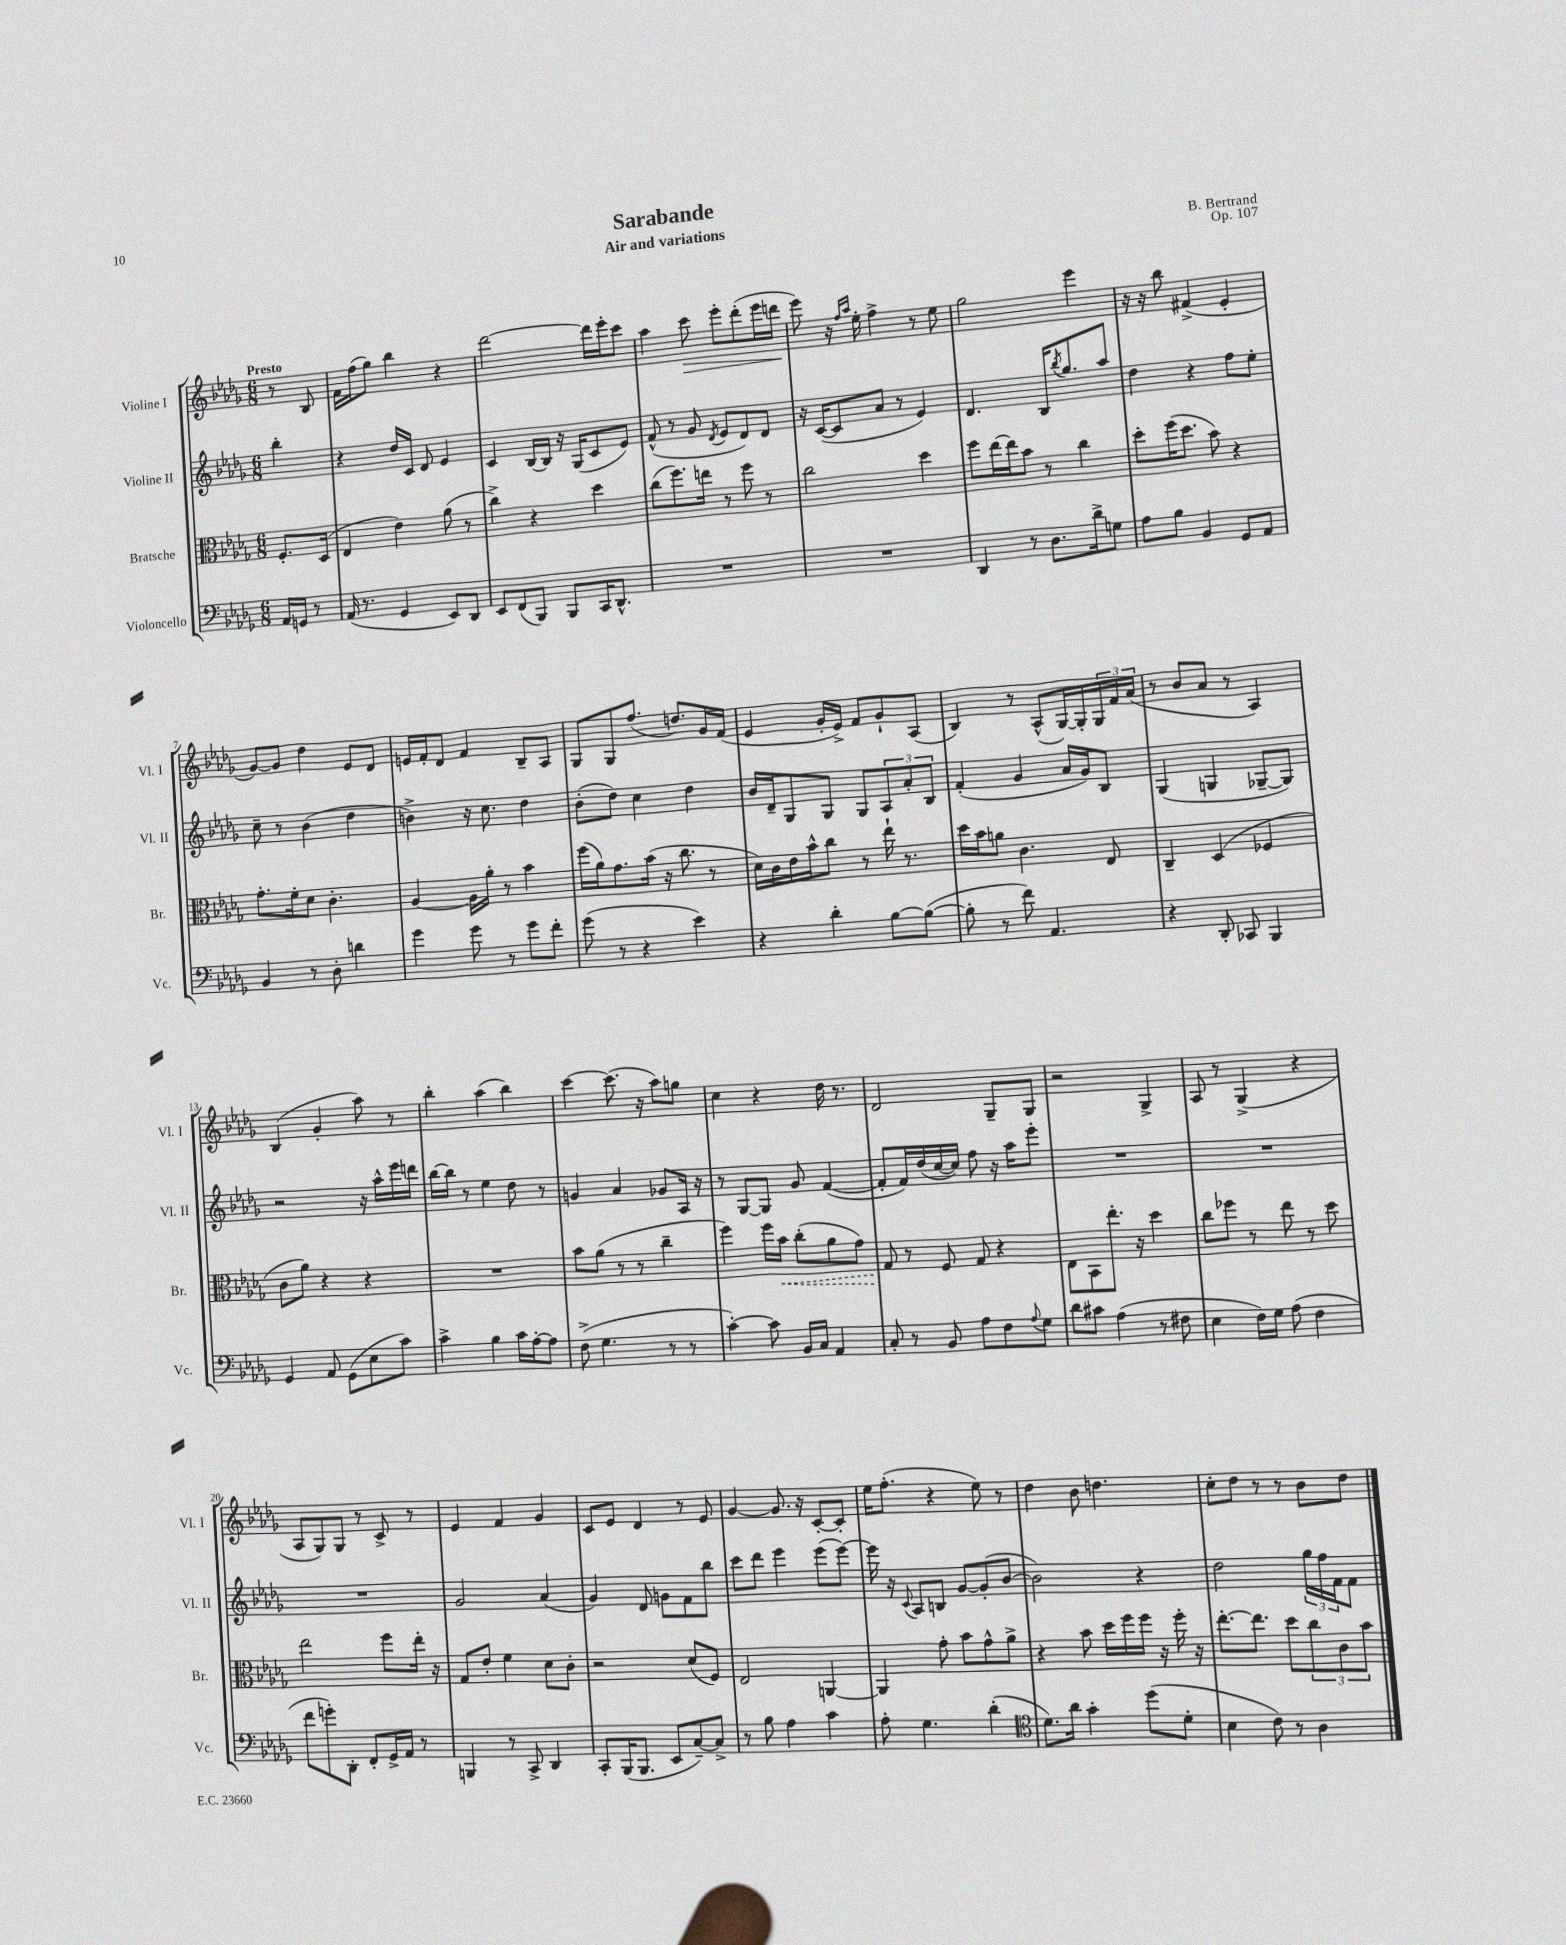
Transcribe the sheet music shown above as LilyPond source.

\header { title = "Sarabande" composer = "B. Bertrand" subtitle = "Air and variations" opus = "Op. 107" }
<<
\new StaffGroup <<
\new Staff = "s0" \with { instrumentName = "Violine I" shortInstrumentName = "Vl. I" } {
    \clef treble \key des \major \numericTimeSignature \time 6/8 \partial 4 \tempo "Presto"
    r8 bes8 |
    f'16 f''16( ges''8) bes''4 r4 |
    des'''2~ des'''16 ees'''16-. c'''8 |
    aes''4 c'''8\> ees'''8-. des'''8-.( ees'''16 d'''16\! |
    ees'''8) r16 \grace { f''16 aes''16 } ees''16-. f''4-> r8 ees''8 |
    ges''2 ees'''4 |
    r16 r16 bes''8 fis'4->( ees'4-. |
    ges'8~) ges'8 des''4 ees'8 des'8 |
    e'16 f'16-. des'8 f'4 bes8-- aes8 |
    ges8 ges8 f''8.( d''8.) ges'16 f'16( |
    ees'4 ges'16-. ees'16->) f'8 ges'8-! aes8( |
    bes4) r8 aes8-^( ges16~) ges16-. \tuplet 3/2 { ges16 f'16 aes'16( } |
    r8 bes'8 aes'8 r8 aes4) |
    bes4( ges'4-. aes''8) r8 |
    bes''4-. aes''4( bes''4) |
    c'''4~ c'''8.( r16 aes''8) g''8 |
    c''4 r4 des''16 r8. |
    des'2 ges8-- ges8 |
    r2 ges4-> |
    aes8 r8 ges4->( r4 |
    aes8 ges8) ges8 r8 c'8-> r8 |
    ees'4 f'4 ges'4 |
    c'8 ees'8 des'4 r8 ees'8 |
    ges'4~ ges'8. r16 c'8~-. c'8-. |
    ees''16 f''8.-.( r4 ees''8) r8 |
    des''4 bes'8 d''4. |
    c''8-. des''8 r8 r8 bes'8 des''8 \bar "|." |
}
\new Staff = "s1" \with { instrumentName = "Violine II" shortInstrumentName = "Vl. II" } {
    \clef treble \key des \major \numericTimeSignature \time 6/8 \partial 4
    bes''4-. |
    r4 des''16 c'16 des'8 ees'4 |
    c'4 bes16~ bes16 r16 ges16( c'8 ees'8) |
    f'8-^( r8 ges'8 \acciaccatura { des'8 } ees'8 des'8) des'8 |
    r16 c'16~( c'8 aes'8 r8 ees'4) |
    des'4. bes16 \acciaccatura { bes''8 } ges''8. aes''8 |
    des''4 r4 f''8 ees''8-. |
    c''8-- r8 bes'4( des''4 |
    b'4->) r16 c''8. des''4 |
    bes'8-.( des''8) c''4 des''4 |
    bes'16 des'16-- ges8 ges8 ges8 \tuplet 3/2 { aes8 aes'8-. bes8 } |
    f'4-.( ges'4 aes'16 ges'16) bes8 |
    ges4( g4 ges8~-- ges8) |
    r2 r16 aes''16-^ ees'''16 d'''16 |
    bes''16~ bes''16 r8 ees''4 des''8 r8 |
    g'4 aes'4 ges'8 aes16 r16 |
    r8 ges8~ ges8 ges'8 f'4~( |
    f'8-. f'16) des''16( c''16~ c''16) f''8 r16 aes''16 ees'''8-. |
    R2. |
    R2. |
    R2. |
    ges'2 aes'4( |
    ges'4) des'8 g'8 f'8 bes''8 |
    c'''8 des'''8 ees'''4 ees'''8( ees'''8~) |
    ees'''16 r16 \appoggiatura { c'8 } aes8 b8 ges'8~ ges'8-.( bes'8~ |
    bes'2) r4 |
    des''2 \tuplet 3/2 { ges''16 f''16 f'16 } f'8 \bar "|." |
}
\new Staff = "s2" \with { instrumentName = "Bratsche" shortInstrumentName = "Br." } {
    \clef alto \key des \major \numericTimeSignature \time 6/8 \partial 4
    f8.-. des16( |
    ees4 ees'4) aes'8( r8 |
    c''4->) r4 des''4 |
    c''8( f''8.) e''16 r8 f''8 r8 |
    c''2 des''4 |
    f''8 ees''16~ ees''16 bes'8 r8 c''4 |
    des''8-. f''16( des''8. bes'8) r4 |
    ges'8.-. f'16-. des'8 c'4.-. |
    aes4~ aes16 aes'16-. r8 bes'4 |
    f''16( aes'16) ges'8. bes'16( r16 c''8. r8 |
    des'16) c'16 ees'16 bes'16-^ c''8 r8 ees''16-! r8. |
    des''16 bes'16 a'8 c'4. ees8 |
    c4-- des4( fes4 |
    c'8 aes'8) r4 r4 |
    R2. |
    bes'8 aes'8( r8 r8 c''4-- |
    f''4) f''16 \once \override Hairpin.style = #'dashed-line bes'16\< c''8-.( aes'8 ges'8) |
    ges8\! r8 f8 ges8 r4 |
    ees8 bes,8 ees''8.-. r16 des''4 |
    c''8 fes''8 r8 ees''8 r8 des''8 |
    ees''2 f''8 ees''16-. r16 |
    ges8 ees'8-. f'4 des'8 c'8-. |
    r2 des'8( f8) |
    ees2 a,4~ |
    a,4 ges'8-. bes'8 ges'8-^ aes'8-> |
    r4 bes'8 des''16 f''16 f''16 r16 f''16-. r16 |
    ees''8.~-. ees''8. des''8 \tuplet 3/2 { c''8 c'8 bes'8 } \bar "|." |
}
\new Staff = "s3" \with { instrumentName = "Violoncello" shortInstrumentName = "Vc." } {
    \clef bass \key des \major \numericTimeSignature \time 6/8 \partial 4
    aes,16 g,16 r8 |
    aes,16( r8. ges,4 ees,8) des,8 |
    ees,8 f,8( bes,,8) bes,,8 c,16 des,8.-^ |
    R2. |
    R2. |
    des,4 r8 des8. des'16-> g8 |
    aes8 bes8 bes,4 ges,8 aes,8 |
    bes,4 r8 des8-. d'4 |
    ges'4 ges'8 r8 ges'8 f'8-. |
    ges'8( r8 r4 ees'4) |
    r4 des'4-. bes8~ bes8~( |
    bes8-. r8 f'8) aes,4. |
    r4 des,8-. ces,8 bes,,4 |
    ges,4 aes,8 ges,8( ees8 c'8) |
    c'4-> bes4 c'16 aes16~-. aes8 |
    f8->( ges4. r8 r8 |
    c'4~-.) c'8 bes,16 c16 aes,4 |
    c8-. r8 bes,8 aes8 f8 \appoggiatura { aes8 } ges8 |
    des'8 cis'8 aes4( r8 fis8 |
    ees4 f16) ges16 aes8( f4 |
    f'8 g'8-.) des,8-. f,8-. ges,16-> aes,16 r8 |
    b,,4 r8 c,8-> des,4 |
    c,8-. bes,,16( bes,,8. ees,8 c8~--) c8-> |
    r8 bes8 aes4 c'4 |
    aes8-. ges4. des'4-.( |
    \clef tenor des'8.) aes'16 ges'4-. des''8( des'8-. |
    bes4 c'8) r8 aes4 \bar "|." |
}
>>
>>
